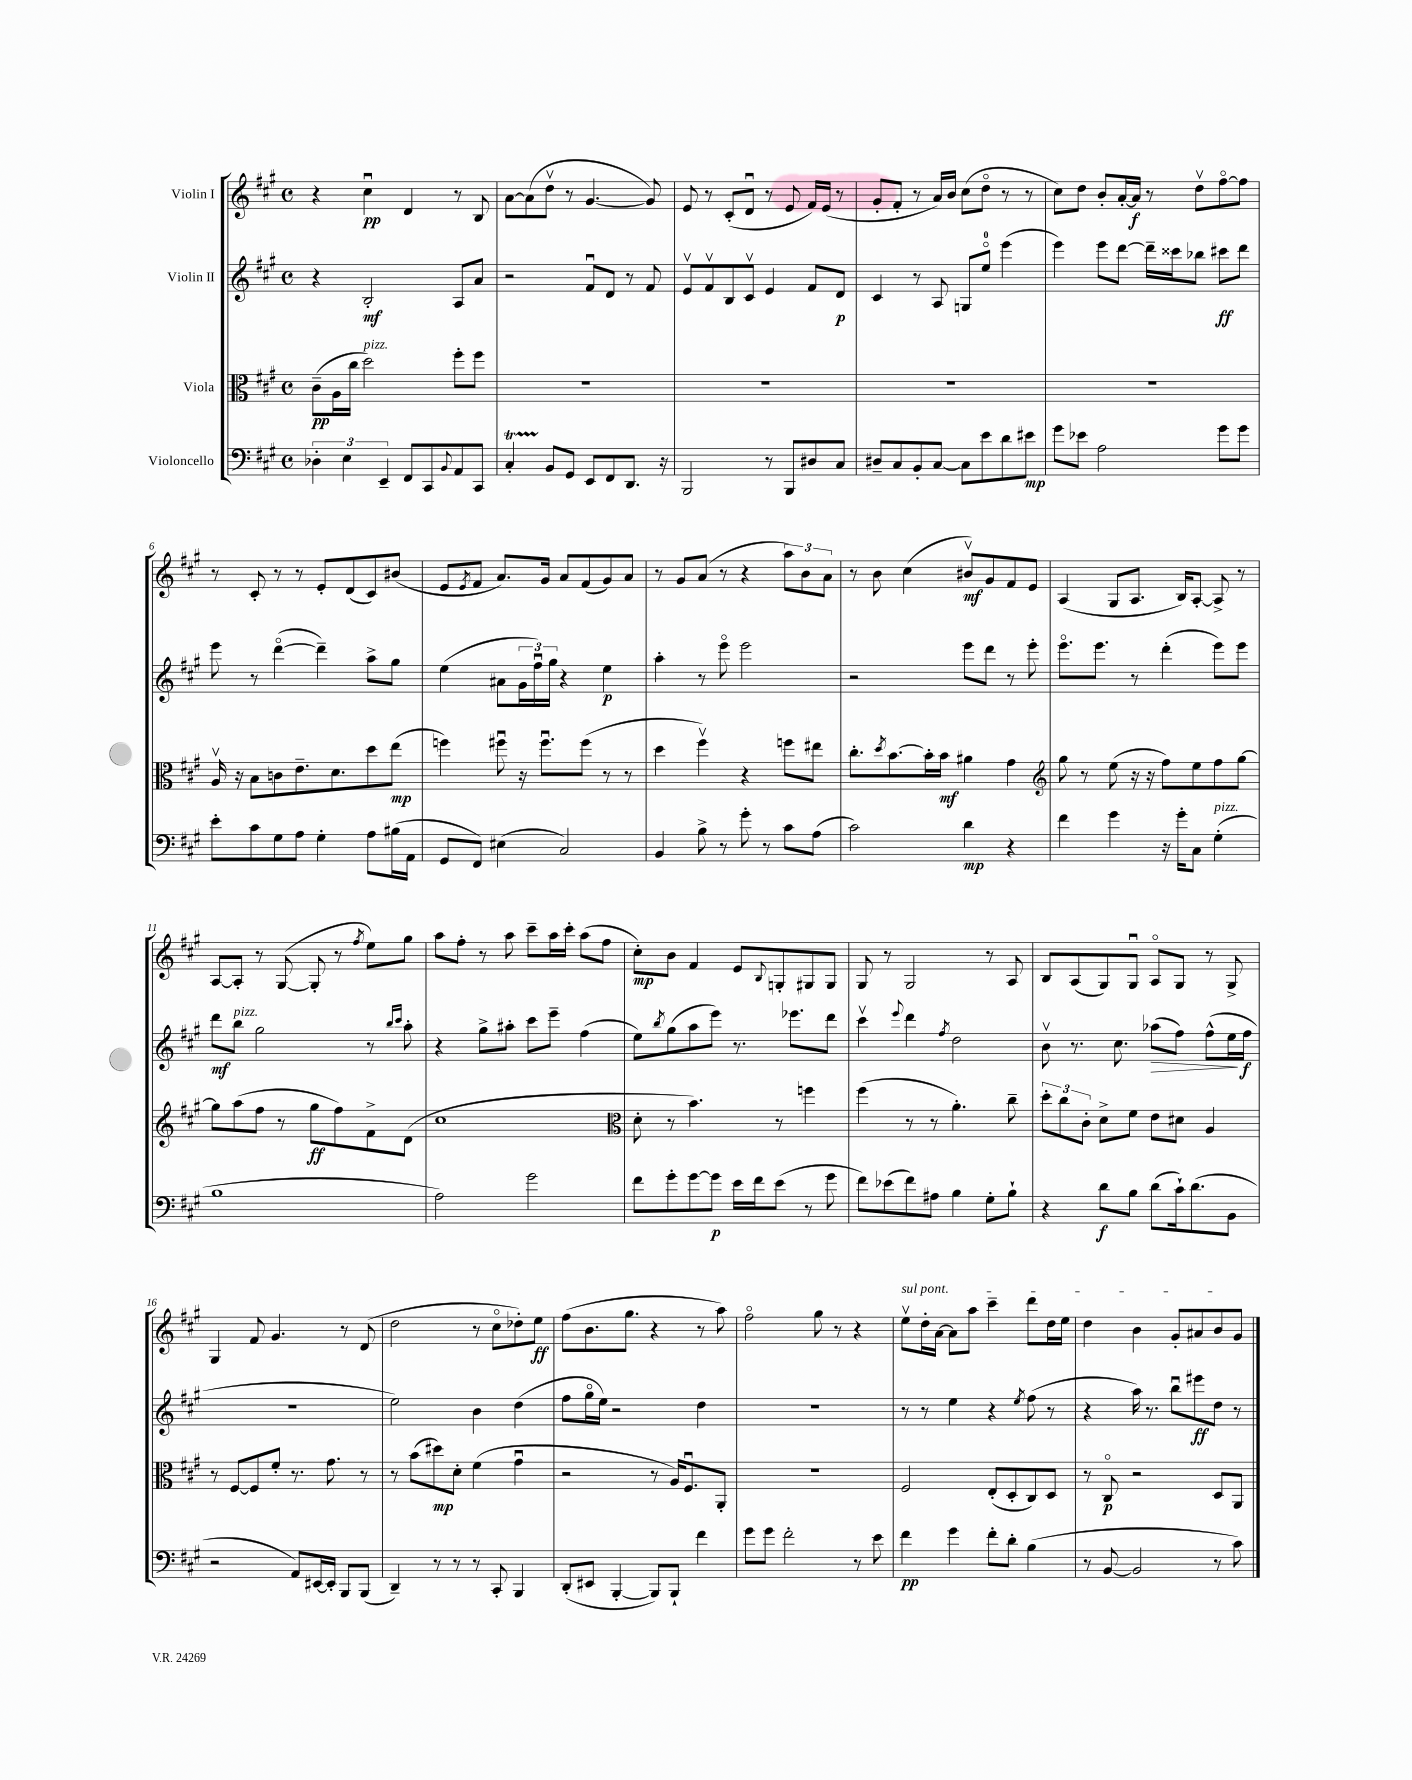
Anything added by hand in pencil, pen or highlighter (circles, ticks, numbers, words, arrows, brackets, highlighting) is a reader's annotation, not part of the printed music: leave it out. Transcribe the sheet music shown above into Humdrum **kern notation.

**kern	**dynam	**kern	**dynam	**kern	**dynam	**kern	**dynam
*part4	*part4	*part3	*part3	*part2	*part2	*part1	*part1
*staff4	*staff4	*staff3	*staff3	*staff2	*staff2	*staff1	*staff1
*I"Violoncello	*	*I"Viola	*	*I"Violin II	*	*I"Violin I	*
*clefF4	*	*clefC3	*	*clefG2	*	*clefG2	*
*k[f#c#g#]	*	*k[f#c#g#]	*	*k[f#c#g#]	*	*k[f#c#g#]	*
*M4/4	*	*M4/4	*	*M4/4	*	*M4/4	*
*met(c)	*	*met(c)	*	*met(c)	*	*met(c)	*
=1	=1	=1	=1	=1	=1	=1	=1
6D-X'\	.	(8c#~\L	pp	4r	.	4r	.
.	.	16A\L	.	.	.	.	.
6E\	.	.	.	.	.	.	.
.	.	16cc#\JJ	.	.	.	.	.
!	!	!LO:TX:a:i:t=pizz.	!	!	!	!	!
.	.	2dd\)	.	2B'/	mf	4cc#u\	pp
6EE~/	.	.	.	.	.	.	.
8FF#/L	.	.	.	.	.	4d/	.
8CC#/	.	.	.	.	.	.	.
8qqBB/	.	.	.	.	.	.	.
8AA/	.	8ff#'\L	.	8A/L	.	8r	.
8CC#/J	.	8ff#\J	.	8a/J	.	8B/	.
=2	=2	=2	=2	=2	=2	=2	=2
4C#t'/	.	1r	.	2r	.	[8a\L	.
.	.	.	.	.	.	(8a\]	.
8BB/L	.	.	.	.	.	8ddv\J	.
8GG#/J	.	.	.	.	.	8r	.
8EE/L	.	.	.	8f#u/L	.	[4.g#/	.
8FF#/	.	.	.	8d/J	.	.	.
8.DD/J	.	.	.	8r	.	.	.
.	.	.	.	8f#/	.	8g#/])	.
16r	.	.	.	.	.	.	.
=3	=3	=3	=3	=3	=3	=3	=3
2BBB/	.	1r	.	8ev/L	.	8e/	.
.	.	.	.	8f#v/	.	8r	.
.	.	.	.	8B/	.	(8c#'/L	.
.	.	.	.	8c#v/J	.	8du/J	.
8r	.	.	.	4e/	.	8r	.
8BBB/L	.	.	.	.	.	8e/	.
8D#X/	.	.	.	8f#/L	.	16f#/LL)	.
.	.	.	.	.	.	(16e/JJ	.
8C#/J	.	.	.	8d/J	p	8r	.
=4	=4	=4	=4	=4	=4	=4	=4
8D#X~/L	.	1r	.	4c#/	.	8g#'/L	.
8C#/	.	.	.	.	.	8f#'/J	.
8BB'/	.	.	.	8r	.	8r	.
[8C#/J	.	.	.	8A/	.	16a/LL)	.
.	.	.	.	.	.	16b/JJ	.
8C#\L]	.	.	.	8Gn/L	.	(8cc#\L	.
8e\	.	.	.	8ee/J	.	8dd\J	.
8d\	.	.	.	(4eee\	.	8r	.
8e#X\J	mp	.	.	.	.	8r	.
=5	=5	=5	=5	=5	=5	=5	=5
8g#\L	.	1r	.	4eee\)	.	8cc#\L)	.
8e-X\J	.	.	.	.	.	8dd\J	.
2A\	.	.	.	8eee\L	.	8b'/L	.
.	.	.	.	[8ddd\J	.	[16a'/L	.
.	.	.	.	.	.	16a/JJ]	f
.	.	.	.	16ddd~\LL]	.	8r	.
.	.	.	.	16ccc##X\J	.	.	.
.	.	.	.	8bb-X\J	.	8ddv\L	.
8g#\L	.	.	.	8ccc#X\L	ff	[8ff#\	.
8g#\J	.	.	.	8ddd\J	.	8ff#\J]	.
!!LO:LB:g=z
=6	=6	=6	=6	=6	=6	=6	=6
8e'\L	.	16Av/	.	8eee\	.	8r	.
.	.	16r	.	.	.	.	.
8c#\	.	8B\L	.	8r	.	8c#'/	.
8G#\	.	8cn\	.	([4ddd\	.	8r	.
8A\J	.	8.e~\	.	.	.	8r	.
4G#'\	.	.	.	4ddd~\])	.	8e'/L	.
.	.	8.d\	.	.	.	.	.
.	.	.	.	.	.	(8d/	.
8A\L	.	8dd\	.	8aa^\L	.	8c#/)	.
(16B#X\L	.	(8ee\J	mp	8gg#\J	.	(8b#X/J	.
16AA\JJ	.	.	.	.	.	.	.
=7	=7	=7	=7	=7	=7	=7	=7
8GG#/L	.	4ffn\)	.	(4ee\	.	8e/L	.
.	.	.	.	.	.	8qe/	.
8FF#/J)	.	.	.	.	.	8f#/J	.
(4E#X\	.	8ff#Xu\	.	8a#X\L	.	8.a/L)	.
.	.	16r	.	24g#\L	.	.	.
.	.	.	.	24ff#u\)	.	.	.
.	.	8.ff#u\L	.	.	.	16g#/Jk	.
.	.	.	.	24gg#\JJ	.	.	.
2C#/)	.	.	.	4r	.	8a/L	.
.	.	(8ff#\J	.	.	.	(8f#/	.
.	.	8r	.	4ee\	p	8g#/)	.
.	.	8r	.	.	.	8a/J	.
=8	=8	=8	=8	=8	=8	=8	=8
4BB/	.	4dd\	.	4aa'\	.	8r	.
.	.	.	.	.	.	8g#/L	.
8B^\	.	4ff#v\)	.	8r	.	(8a/J	.
8r	.	.	.	8eee\	.	8r	.
8g#'\	.	4r	.	2eee\	.	4r	.
8r	.	.	.	.	.	.	.
8c#\L	.	8ffn\L	.	.	.	12aa\L)	.
.	.	.	.	.	.	12b\	.
(8A\J	.	8ee#X\J	.	.	.	.	.
.	.	.	.	.	.	12a\J	.
=9	=9	=9	=9	=9	=9	=9	=9
2c#\)	.	8.cc#'\L	.	2r	.	8r	.
.	.	.	.	.	.	8b\	.
.	.	8qdd/	.	.	.	.	.
.	.	[8.b\	.	.	.	.	.
.	.	.	.	.	.	(4cc#\	.
.	.	16b'\L]	.	.	.	.	.
.	.	16b\JJ	mf	.	.	.	.
4d\	mp	4a#X\	.	8eee\L	.	8b#Xv/L)	mf
.	.	.	.	8ddd\J	.	8g#/	.
4r	.	4g#\	.	8r	.	8f#/	.
.	.	.	.	8eee'\	.	8e/J	.
=10	=10	=10	=10	=10	=10	=10	=10
*	*	*clefG2	*	*	*	*	*
4f#\	.	8gg#\	.	8.eee\L	.	(4A/	.
.	.	8r	.	.	.	.	.
.	.	.	.	8.eee\J	.	.	.
4g#\	.	(8ee\	.	.	.	8G#/L	.
.	.	16r	.	8r	.	8.A/J	.
.	.	16r	.	.	.	.	.
16r	.	8ff#\L)	.	(4ddd'\	.	.	.
16g#'\KL	.	.	.	.	.	16B/KL)	.
8C#\J	.	8ee\	.	.	.	[8A'/J	.
!LO:TX:a:i:t=pizz.	!	!	!	!	!	!	!
(4G#'\	.	8ff#\	.	8eee\L)	.	8A^/]	.
.	.	[8gg#\J	.	8eee\J	.	8r	.
!!LO:LB:g=z
=11	=11	=11	=11	=11	=11	=11	=11
1B	.	8gg#\L]	.	8ddd\L	mf	[8A/L	.
!	!	!	!	!LO:TX:a:i:t=pizz.	!	!	!
.	.	(8aa\	.	8bb\J	.	8A'/J]	.
.	.	8ff#\J	.	2gg#\	.	8r	.
.	.	8r	.	.	.	([8G#/	.
.	.	8gg#\L	ff	.	.	8G#'/]	.
.	.	8ff#\)	.	.	.	8r	.
.	.	.	.	.	.	8qff#/	.
.	.	8f#^\	.	8r	.	8ee\L)	.
.	.	.	.	16qqbb/LL	.	.	.
.	.	.	.	16qqccc#/JJ	.	.	.
.	.	(8d\J	.	8aa'\	.	8gg#\J	.
=12	=12	=12	=12	=12	=12	=12	=12
2A\)	.	1cc#	.	4r	.	8aa\L	.
.	.	.	.	.	.	8ff#'\J	.
.	.	.	.	8gg#^\L	.	8r	.
.	.	.	.	8aa#X'\J	.	8aa\	.
2g#\	.	.	.	8ccc#\L	.	8ccc#~\L	.
.	.	.	.	8eee~\J	.	16aa\L	.
.	.	.	.	.	.	16ccc#'\JJ	.
.	.	.	.	(4ff#\	.	(8aa\L	.
.	.	.	.	.	.	8ff#\J	.
=13	=13	=13	=13	=13	=13	=13	=13
*	*	*clefC3	*	*	*	*	*
8f#\L	.	8d'\	.	8ee\L)	.	8cc#'\L)	mp
.	.	.	.	8qbb/	.	.	.
8g#'\	.	8r	.	(8gg#\	.	8b\J	.
[8g#\	.	4.b\)	.	8aa\	.	4f#/	.
8g#\J]	p	.	.	8eee\J)	.	.	.
16e\LL	.	.	.	8.r	.	8e/L	.
16f#\J	.	.	.	.	.	.	.
.	.	.	.	.	.	8qqB/	.
(8e\J	.	8r	.	.	.	8Gn'/	.
.	.	.	.	8.eee-X\L	.	.	.
8r	.	4ffn\	.	.	.	8G#X/	.
8g#\	.	.	.	8ddd\J	.	8G#/J	.
=14	=14	=14	=14	=14	=14	=14	=14
8f#\L)	.	(4ff#\	.	4ccc#v\	.	8G#/	.
(8e-X\	.	.	.	.	.	8r	.
.	.	.	.	8qqeee/	.	.	.
8f#\)	.	8r	.	4ddd\	.	2G#/	.
8A#X\J	.	8r	.	.	.	.	.
.	.	.	.	8qff#/	.	.	.
4B\	.	4.a'\)	.	2dd\	.	.	.
8G#'\L	.	.	.	.	.	8r	.
8B`\J	.	8cc#~\	.	.	.	8A/	.
=15	=15	=15	=15	=15	=15	=15	=15
4r	.	12dd'\L	.	8bv\	.	8B/L	.
.	.	12cc#\	.	.	.	.	.
.	.	.	.	8.r	.	(8A/	.
.	.	12c#'\J	.	.	.	.	.
8d\L	f	8d^\L	.	.	.	8G#/)	.
.	.	.	.	8.cc#\	.	.	.
8B\J	.	8f#\J	.	.	.	8G#u/J	.
!	!	!	!	!	!LO:HP:b	!	!
(8d\L	.	8e\L	.	(8aa-X\L	>	8A/L	.
16c#`\k)	.	8d#X\J	.	8ff#\J)	.	8G#/J	.
(8.d\	.	.	.	.	.	.	.
.	.	4A/	.	(8ff#^^\L	.	8r	.
8BB\J	.	.	.	16ee\L	.	8G#^/	.
.	.	.	.	16ff#\JJ	] f	.	.
!!LO:LB:g=z
=16	=16	=16	=16	=16	=16	=16	=16
2r	.	8r	.	1r	.	4G#/	.
.	.	[8F#/L	.	.	.	.	.
.	.	8F#/]	.	.	.	8f#/	.
.	.	8f#'/J	.	.	.	4.g#/	.
8AA/L)	.	8.r	.	.	.	.	.
[16EE#X/L	.	.	.	.	.	.	.
16EE#'/JJ]	.	8.g#\	.	.	.	.	.
8BBB/L	.	.	.	.	.	8r	.
(8BBB/J	.	8r	.	.	.	(8d/	.
=17	=17	=17	=17	=17	=17	=17	=17
4DD~/)	.	8r	.	2ee\)	.	2dd\	.
.	.	(8b\L	.	.	.	.	.
8r	.	8dd#X\)	mp	.	.	.	.
8r	.	8d'\J	.	.	.	.	.
8r	.	(4f#\	.	4b\	.	8r	.
8CC#'/	.	.	.	.	.	8cc#\L	.
4BBB/	.	4g#u\	.	(4dd\	.	8dd-X'\)	.
.	.	.	.	.	.	8ee\J	ff
=18	=18	=18	=18	=18	=18	=18	=18
(8DD'/L	.	2r	.	8ff#\L	.	(8ff#\L	.
8EE#X/J	.	.	.	16gg#\L	.	8.b\	.
.	.	.	.	16ee\JJ)	.	.	.
[4BBB'/	.	.	.	2r	.	.	.
.	.	.	.	.	.	8.gg#\J	.
8BBB/L])	.	8r	.	.	.	4r	.
8BBB`/J	.	16A/KL)	.	.	.	.	.
.	.	8.F#u/	.	.	.	.	.
4f#\	.	.	.	4dd\	.	8r	.
.	.	8AA'/J	.	.	.	8aa\)	.
=19	=19	=19	=19	=19	=19	=19	=19
8g#\L	.	1r	.	1r	.	2ff#\	.
8g#\J	.	.	.	.	.	.	.
2f#'\	.	.	.	.	.	.	.
.	.	.	.	.	.	8gg#\	.
.	.	.	.	.	.	8r	.
8r	.	.	.	.	.	4r	.
8e\	.	.	.	.	.	.	.
=20	=20	=20	=20	=20	=20	=20	=20
!	!	!	!	!	!	!LO:TX:a:i:t=sul pont.	!
4f#\	pp	2F#/	.	8r	.	8eev\L	.
.	.	.	.	8r	.	16dd'\L	.
.	.	.	.	.	.	[16a\JJ	.
4g#\	.	.	.	4ee\	.	8a\L]	.
.	.	.	.	.	.	8aa\J	.
8f#'\L	.	(8E'/L	.	4r	.	4ccc#~\	.
8d'\J	.	8D'/	.	.	.	.	.
.	.	.	.	8qee/	.	.	.
(4B\	.	8C#/)	.	(8ff#\	.	8ddd\L	.
.	.	8D/J	.	8r	.	16dd\L	.
.	.	.	.	.	.	16ee\JJ	.
=21	=21	=21	=21	=21	=21	=21	=21
8r	.	8r	.	4r	.	4dd\	.
[8BB/	.	8C#/	p	.	.	.	.
2BB/]	.	2r	.	16aa\)	.	4b\	.
.	.	.	.	8.r	.	.	.
.	.	.	.	8bbu\L	.	8g#'/L	.
.	.	.	.	8eee#X\	ff	8a#X/	.
8r	.	8D/L	.	8dd\J	.	8b/	.
8c#\)	.	8AA/J	.	8r	.	8g#/J	.
==	==	==	==	==	==	==	==
*-	*-	*-	*-	*-	*-	*-	*-
